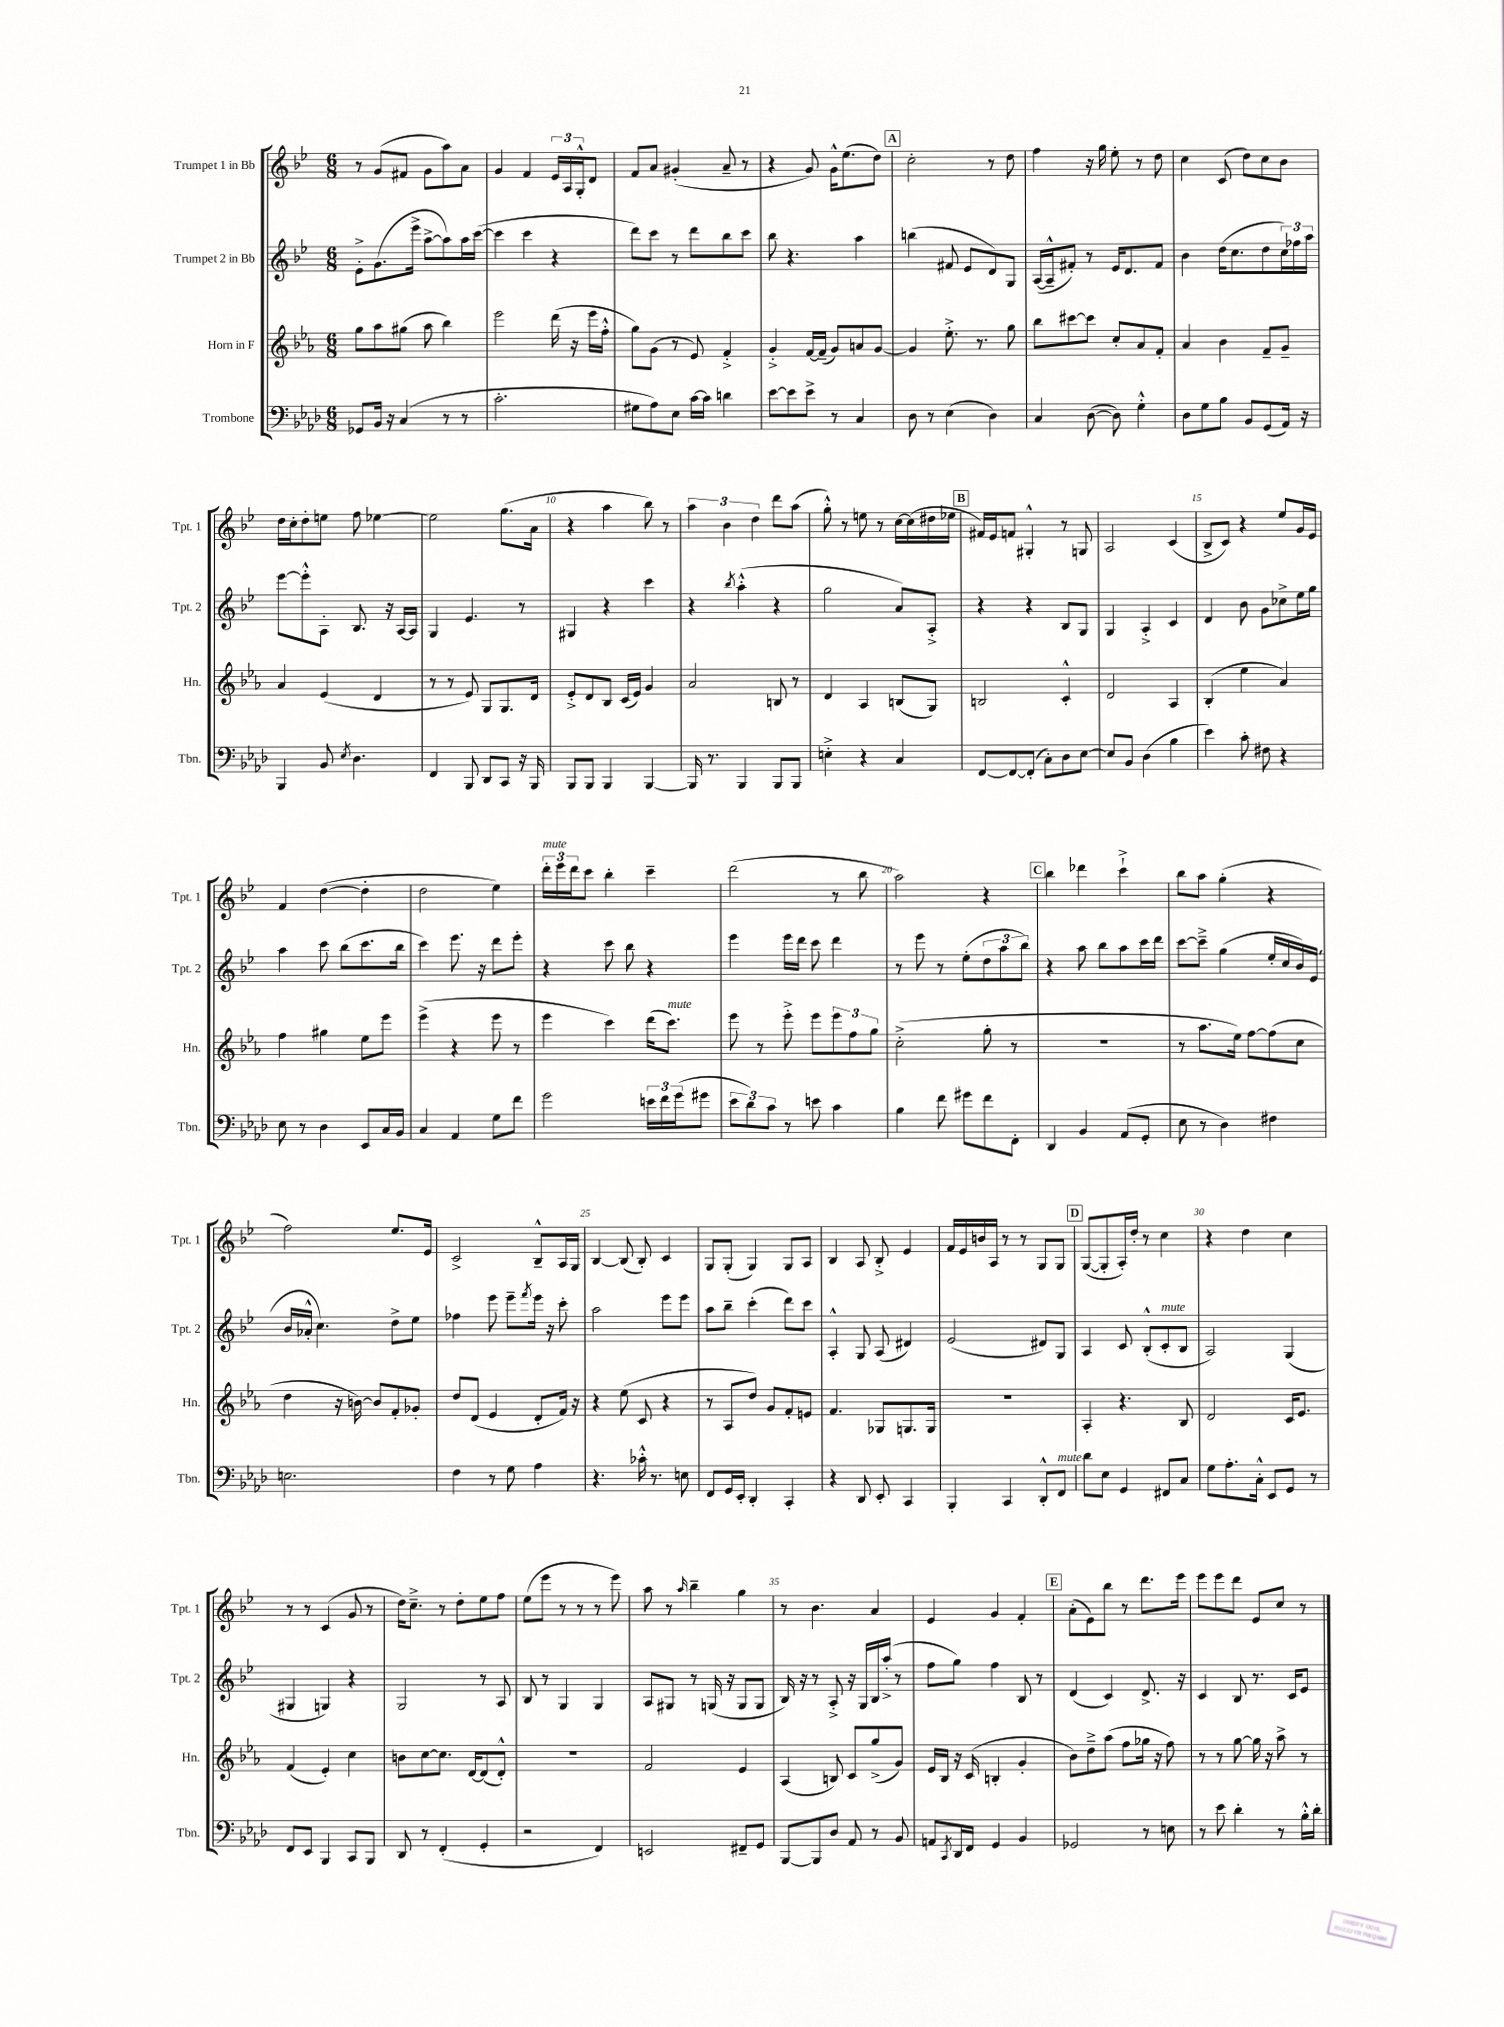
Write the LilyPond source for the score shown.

<<
\new StaffGroup <<
\new Staff = "s0" \with { instrumentName = "Trumpet 1 in Bb" shortInstrumentName = "Tpt. 1" } {
    \clef treble \key bes \major \numericTimeSignature \time 6/8
    r8 g'8( fis'8 g'8 a''8) a'8 |
    g'4 f'4 \tuplet 3/2 { ees'16 a16 g16-.-^ } d'8 |
    f'8 a'8 gis'4-.( a'8-- r8 |
    r4 g'8) g'16-^ ees''8.( d''8) |
    \mark \markup { \box "A" } c''2-. r8 d''8 |
    f''4 r16 g''16 ees''8-. r8 d''8 |
    c''4 c'8( d''8) c''8 bes'8 |
    d''16 c''16-. d''8-. e''8 f''8 ees''4~ |
    ees''2 g''8.( a'16 |
    r4 a''4 bes''8) r8 |
    \tuplet 3/2 { a''4 bes'4 d''4 } d'''8 a''8( |
    g''8-.-^) r8 e''8 r8 c''16~ c''16( dis''16 ees''16 |
    \mark \markup { \box "B" } fis'16) ees'16 f'8 gis4-.-^ r8 g8 |
    a2 c'4( |
    bes8-> c'8) r4 ees''8 g'16 ees'16 |
    f'4 d''4~( d''4-. |
    d''2 ees''4) |
    \tuplet 3/2 { d'''16-.^\markup { \italic "mute" } ees'''16 d'''16 } c'''8 bes''4-. c'''4-- |
    d'''2( r8 bes''8 |
    a''2) r4 |
    \mark \markup { \box "C" } bes''4 des'''4 c'''4-!-> |
    bes''8 a''8 g''4-.( r4 |
    f''2) ees''8. ees'16 |
    c'2-> bes8---^ a16 g16 |
    bes4~ bes8( bes8-.) c'4 |
    g8 g8-.( g4) g8 a8 |
    bes4 a8 bes8-.-> ees'4 |
    f'16 ees'16 b'16 a16 r8 r8 g8 g8 |
    \mark \markup { \box "D" } g8~( g8-. a16-.) d''16-. r8 c''4 |
    r4 d''4 c''4 |
    r8 r8 c'4( g'8 r8 |
    d''16) c''8.---> r8 d''8-. ees''8 f''8 |
    ees''8( ees'''8 r8 r8 r8 ees'''8) |
    a''8 r8 \grace { a''16 } bes''4-- g''4 |
    r8 bes'4. a'4 |
    ees'4 g'4 f'4-. |
    \mark \markup { \box "E" } a'8-.( ees'8) bes''8 r8 d'''8. ees'''16 |
    ees'''8 ees'''8 d'''8 ees'8 c''8 r8 \bar "|." |
}
\new Staff = "s1" \with { instrumentName = "Trumpet 2 in Bb" shortInstrumentName = "Tpt. 2" } {
    \clef treble \key bes \major \numericTimeSignature \time 6/8
    ees'8-.-> g'8.( ees'''16-> a''8~-> a''8) a''16 c'''16~( |
    c'''4 c'''4 r4 |
    d'''8) c'''8 r8 d'''8 bes''8 c'''8 |
    bes''8 r4. a''4 |
    \mark \markup { \box "A" } b''4( fis'8 ees'8 d'8) g8 |
    a16~( a16---^ fis'8-.) r8 ees'16 d'8. fis'8 |
    bes'4 d''16( c''8. d''8 \tuplet 3/2 { c''16) fes''16 a''16 } |
    ees'''8~ ees'''8-.-^ a8-. bes8. r16 a16~ a16 |
    g4 ees'4. r8 |
    gis4 r4 c'''4 |
    r4 \acciaccatura { bes''8 } a''4-.-^( r4 |
    g''2 a'8) a8-.-> |
    \mark \markup { \box "B" } r4 r4 bes8 g8 |
    g4 a4-.-> c'4 |
    d'4 bes'8 g'8 ces''8-> ees''16 g''16 |
    a''4 c'''8 bes''8( c'''8. bes''16 |
    c'''4) ees'''8. r16 d'''8 ees'''8-. |
    r4 c'''8 bes''8 r4 |
    ees'''4 ees'''16 d'''16 c'''8 d'''4 |
    r8 ees'''8 r8 ees''8-.( \tuplet 3/2 { d''8 a''8 bes''8) } |
    \mark \markup { \box "C" } r4 a''8 bes''8 a''8 c'''16 d'''16 |
    c'''8~ c'''8---> g''4( ees''16-. c''16 bes'16) ees'16( |
    bes'16 aes'16-.-^ c''4.) d''8-> ees''8 |
    fes''4 ees'''8 ees'''8-- \acciaccatura { f'''8 } ees'''16 r16 c'''8-. |
    a''2 ees'''8 ees'''8 |
    a''8 bes''8-- c'''4-.( d'''8) c'''8 |
    a4-.-^ g8 a8( dis'4) |
    ees'2( dis'8) g8 |
    \mark \markup { \box "D" } a4 c'8 bes8-.-^( c'8-.^\markup { \italic "mute" } bes8 |
    a2) g4( |
    gis4 g4) r4 |
    g2 r8 a8 |
    bes8 r8 g4 g4 |
    a8 gis8 r8 g16( r16 g8 g8 |
    bes16) r16 r8 a8-.-> r16 g16 bes16 a''16-.->( r8 |
    f''8 g''8) f''4 bes8 r8 |
    \mark \markup { \box "E" } d'4( c'4) d'8.-> r16 |
    c'4 bes8 r8. c'16 ees'8 \bar "|." |
}
\new Staff = "s2" \with { instrumentName = "Horn in F" shortInstrumentName = "Hn." } {
    \clef treble \key ees \major \numericTimeSignature \time 6/8
    g''8 aes''8 gis''8( aes''8 bes''4) |
    ees'''2 d'''16( r16 ees'''16 f''16-.-^ |
    g''8) g'8( r8 ees'8) f'4-.-> |
    g'4-.-> f'16~ f'16--( g'8) a'8 g'8~ |
    \mark \markup { \box "A" } g'4 ees''8.-.-> r8. g''8 |
    bes''8 cis'''8~ cis'''8 c''8-. aes'8 f'8-. |
    aes'4 bes'4 f'8-- g'8-- |
    aes'4 ees'4( d'4 |
    r8 r8 ees'8) g8 g8. d'16 |
    ees'8-.-> d'8 bes8 c'16( ees'16) g'4 |
    aes'2 b8 r8 |
    d'4 aes4 b8( g8) |
    \mark \markup { \box "B" } b2 c'4-.-^ |
    d'2 aes4 |
    bes4-.( ees''4 aes'4) |
    f''4 gis''4 ees''8 ees'''8 |
    ees'''4->( r4 ees'''8 r8 |
    ees'''4 c'''4) d'''16( c'''8.^\markup { \italic "mute" }) |
    ees'''8 r8 ees'''8-.-> ees'''8 \tuplet 3/2 { ees'''8 f''8 g''8 } |
    c''2-.->( g''8-. r8 |
    \mark \markup { \box "C" } R2. |
    r8 aes''8. ees''16) f''8~ f''8( c''8 |
    d''4 r16 b'16~) b'8 f'8-. ges'8-. |
    d''8 d'8( ees'4 d'8-. f'16) r16 |
    r4 ees''8( c'8 r4 |
    r8 aes8 d''8) g'8 f'8-. e'8 |
    f'4. ges8 g8. g16 |
    R2. |
    \mark \markup { \box "D" } aes4-. r4. bes8 |
    d'2 c'16 ees'8. |
    f'4( ees'4-.) c''4 |
    b'8 c''8~ c''8. d'16~ d'8( d'8-.-^) |
    R2. |
    f'2 ees'4 |
    aes4( b8) c'8 g''8->( g'8) |
    ees'16 bes16 r16 c'16( b4-. g'4-. |
    \mark \markup { \box "E" } bes'8) d''8---> aes''8( f''8 ges''16 r16 f''8) |
    r8 r8 g''8~ g''16 r16 aes''8-> r8 \bar "|." |
}
\new Staff = "s3" \with { instrumentName = "Trombone" shortInstrumentName = "Tbn." } {
    \clef bass \key aes \major \numericTimeSignature \time 6/8
    ges,8 bes,16 r16 c4( r8 r8 |
    c'2.-. |
    gis8 aes8) ees8 c'16~ c'16 d'4 |
    ees'8~ ees'8 ees'8-> r8 c4 |
    \mark \markup { \box "A" } des8 r8 ees4( des4) |
    c4 des8~( des8) g4-.-^ |
    des8 g8 bes8 bes,8 g,8( aes,16) r16 |
    bes,,4 bes,8 \acciaccatura { ees8 } des4. |
    f,4 bes,,8 des,8 c,8 r16 bes,,16 |
    bes,,8 bes,,8 bes,,4 bes,,4~ |
    bes,,16 r8. bes,,4 bes,,8 bes,,8 |
    e4-.-> r4 c4 |
    \mark \markup { \box "B" } f,8~ f,8~ f,8-.( c8-.) des8 ees8~ |
    ees8 bes,8 des4( bes4 |
    ees'4) c'8-. fis8 r4 |
    ees8 r8 des4 ees,8 c16 bes,16 |
    c4 aes,4 g8 f'8 |
    g'2 \tuplet 3/2 { e'16 f'16 g'16( } gis'8 |
    \tuplet 3/2 { ees'8 des'8) c'8 } r8 e'8 c'4 |
    bes4 f'8 gis'8 f'8 f,8-. |
    \mark \markup { \box "C" } des,4 bes,4 aes,8( g,8-. |
    ees8 r8 des4) fis4 |
    e2. |
    f4 r8 g8 aes4 |
    r4. ces'16-.-^ r8. e8 |
    f,8 g,16 ees,16-. des,4-. c,4-. |
    r4 des,8 ees,8-. c,4 |
    bes,,4-. c,4 des,8-.-^ f,8^\markup { \italic "mute" } |
    \mark \markup { \box "D" } des'8 ees8 g,4 fis,8 c8 |
    g8 aes8.-. c16-.-^ ees,8 g,8 r8 |
    f,8 ees,8 bes,,4 c,8 bes,,8 |
    des,8 r8 f,4-.( g,4-. |
    r2 f,4) |
    e,2 fis,8-- g,8 |
    bes,,8~ bes,,8 des8 aes,8 r8 bes,8 |
    a,8 \acciaccatura { c,8 } des,16 f,16 g,4 bes,4 |
    \mark \markup { \box "E" } ges,2 r8 e8 |
    r8 ees'8 des'4-. r8 bes16-.-^ des'16-. \bar "|." |
}
>>
>>
\layout { \context { \Score \override BarNumber.break-visibility = ##(#f #t #t) barNumberVisibility = #(every-nth-bar-number-visible 5) } }
